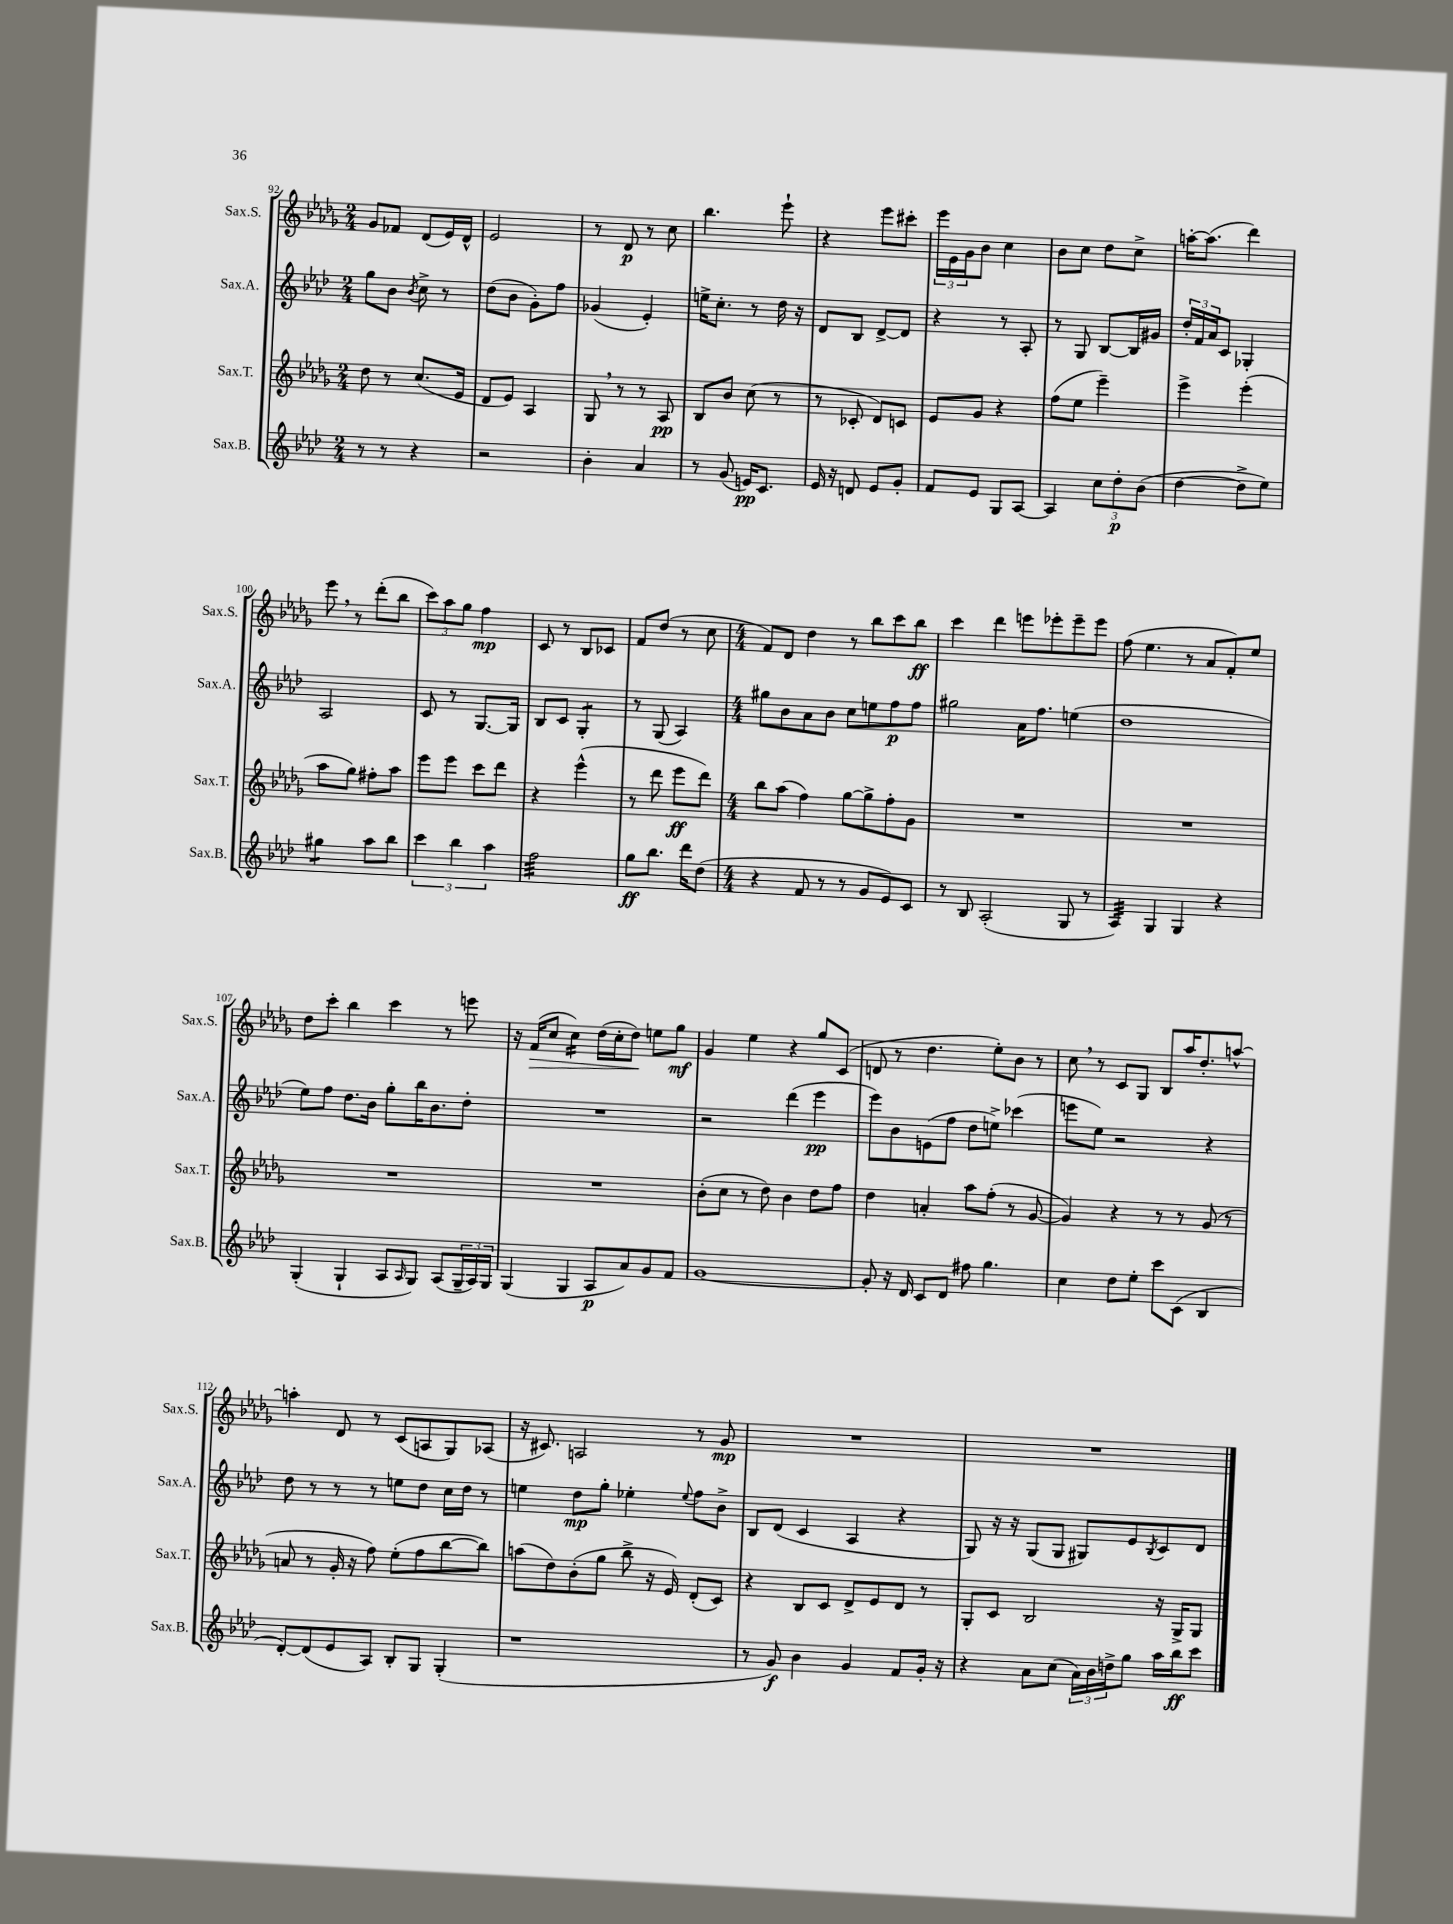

**kern	**kern	**kern	**kern
*staff4	*staff3	*staff2	*staff1
*clefG2	*clefG2	*clefG2	*clefG2
*k[b-e-a-d-]	*k[b-e-a-d-g-]	*k[b-e-a-d-]	*k[b-e-a-d-g-]
*M2/4	*M2/4	*M2/4	*M2/4
8r	8dd-	8gg	8g-
8r	8r	8b-	8f-
.	.	8qb-	.
4r	(8.cc	8cc^	(8d-
.	.	8r	16e-)
.	16e-	.	16d-^^
=	=	=	=
2r	8d-	(8dd-	2e-
.	8e-)	8b-	.
.	4A-	8g')	.
.	.	8ff	.
=	=	=	=
4b-'	8G-	(4g-	8r
.	8r	.	8d-
4a-	8r	4e-')	8r
.	8A-	.	8cc
=	=	=	=
8r	8B-	16ee^	4.bb-
.	.	8.cc'	.
(8g	8b-	.	.
16e)	(8cc	8r	.
8.c	.	.	.
.	8r	16dd-	8eee-`
.	.	16r	.
=	=	=	=
16e-	8r	8d-	4r
16r	.	.	.
8d	8c-'	8B-	.
8e-	8d-)	[8d-^	8eee-
8g'	8c	8d-]	8ccc#'
=	=	=	=
8f	8e-	4r	24eee-
.	.	.	24e-
.	.	.	24g-
8e-	8g-	.	8b-
8G	4r	8r	4cc
[8A-	.	8A-'	.
=	=	=	=
4A-]	(8ff	8r	8b-
.	8ee-	8G	8cc
12cc	4eee-~)	[8B-	8dd-
12dd-'	.	.	.
.	.	16B-]	8cc^
(12b-	.	.	.
.	.	16g#	.
=	=	=	=
[4dd-	4eee-^	24dd-'	[16aa'
.	.	24f	.
.	.	.	(8.aa]
.	.	24a-	.
.	.	8c	.
8dd-^]	(4eee-'	4G-'	4ddd-)
8ee-)	.	.	.
=	=	=	=
4gg#	8aa-	2A-	8eee-
.	8gg-)	.	8r
8aa-	8ff#'	.	(8ddd-'
8bb-	8aa-	.	8bb-
=	=	=	=
6ccc	8eee-	8c	12ccc)
.	.	.	12aa-
.	8eee-	8r	.
6bb-	.	.	12gg-
.	8ccc	[8.G	4ff
6aa-	.	.	.
.	8ddd-	.	.
.	.	16G]	.
=	=	=	=
2ff	4r	8B-	8c
.	.	8c	8r
.	(4eee-^^	4G'	8B-
.	.	.	8c-
=	=	=	=
8gg	8r	8r	8f
8.bb-	8ddd-	(8G	(8dd-
.	8eee-	4A-)	8r
16ddd-	.	.	.
(8dd-	8ddd-)	.	8cc
=	=	=	=
*M4/4	*M4/4	*M4/4	*M4/4
4r	8bb-	8gg#	8f)
.	(8aa-	8b-	8d-
8f	4ff)	8a-	4dd-
8r	.	8b-	.
8r	[8gg-	8cc	8r
8g	8gg-^]	8ee	8bb-
8e-)	8ff'	8ff	8ccc
8c	8g-	8ff	8bb-
=	=	=	=
8r	1r	2gg#	4ccc
8B-	.	.	.
(2A-'	.	.	4ddd-
.	.	16a-	8eee
.	.	8.ff	.
.	.	.	8eee-'
8G	.	(4ee	8eee-~
8r	.	.	8eee-
=	=	=	=
4A-)	1r	1dd-	(8ff
.	.	.	4.ee-
4G	.	.	.
4G	.	.	8r
.	.	.	8a-
4r	.	.	8f')
.	.	.	8ee-
=	=	=	=
(4G'	1r	8ee-)	8dd-
.	.	8ff	8ccc'
4G`	.	8.dd-	4bb-
.	.	16b-	.
8A-	.	8gg'	4ccc
16qqA-	.	.	.
8G)	.	16bb-	.
.	.	8.b-	.
(8A-	.	.	8r
24G~	.	8dd-'	8eee
24A-)	.	.	.
24G	.	.	.
=	=	=	=
(4G	1r	1r	16r
.	.	.	(16f
.	.	.	8cc
4G	.	.	4cc)
8A-	.	.	(16dd-
.	.	.	16cc'
8a-)	.	.	8dd-)
8g	.	.	8ee
8f	.	.	8gg-
=	=	=	=
[1g	(8b-'	2r	4g-
.	8cc	.	.
.	8r	.	4ee-
.	8dd-)	.	.
.	4b-	(4ddd-	4r
.	8dd-	4eee-	8gg-
.	8ff	.	(8c
=	=	=	=
8g']	4dd-	8eee-)	8d
16r	.	8b-	8r
16d-	.	.	.
8c	4a'	(8e	4.dd-
8d-	.	8ff	.
8ff#	8aa-	8dd-	.
4.gg	(8ff'	8ee^)	8ee-')
.	8r	(4ccc-	8b-
.	[8g-	.	8r
=	=	=	=
4cc	4g-])	8eee	8cc
.	.	8ee-)	8r
8dd-	4r	2r	8c
8ee-'	.	.	8G-
8ccc	8r	.	8B-
(8c	8r	.	16aa-
.	.	.	8.dd-'
4B-	(8g-	4r	.
.	8r	.	[8aa^^
=	=	=	=
[8d-')	8a	8dd-	4aa']
(8d-]	8r	8r	.
8e-	16g-'	8r	8d-
.	16r	.	.
8A-)	8ff)	8r	8r
8B-'	(8ee-'	8ee	(8c
8G	8ff	8dd-	8A
(4G'	[8bb-	16cc	8G-)
.	.	16dd-	.
.	8bb-])	8r	(8A-
=	=	=	=
1r	(8aa	4ee	16r
.	.	.	8.c#)
.	8dd-)	.	.
.	(8b-'	8dd-	2A
.	8gg-	8gg'	.
.	8bb-^	4ee-'	.
.	16r	.	.
.	16e-)	.	.
.	.	8qqee-	.
.	(8d-'	8ff	8r
.	8c)	8b-^	8g-
=	=	=	=
8r	4r	8B-	1r
8g)	.	(8d-	.
4b-	8B-	4c	.
.	8c	.	.
4g	8d-^	4A-	.
.	8e-	.	.
8f	8d-	4r	.
16g'	8r	.	.
16r	.	.	.
=	=	=	=
4r	8G-'	8G)	1r
.	8c	16r	.
.	.	16r	.
8a-	2B-	(8G	.
(8cc	.	8G	.
24a-)	.	8G#)	.
24b-	.	.	.
24dd^	.	.	.
8gg	.	8e-	.
.	.	8qB-	.
16aa-	16r	8c	.
16bb-	16G-^	.	.
8ccc	8G-	8d-	.
==	==	==	==
*-	*-	*-	*-
